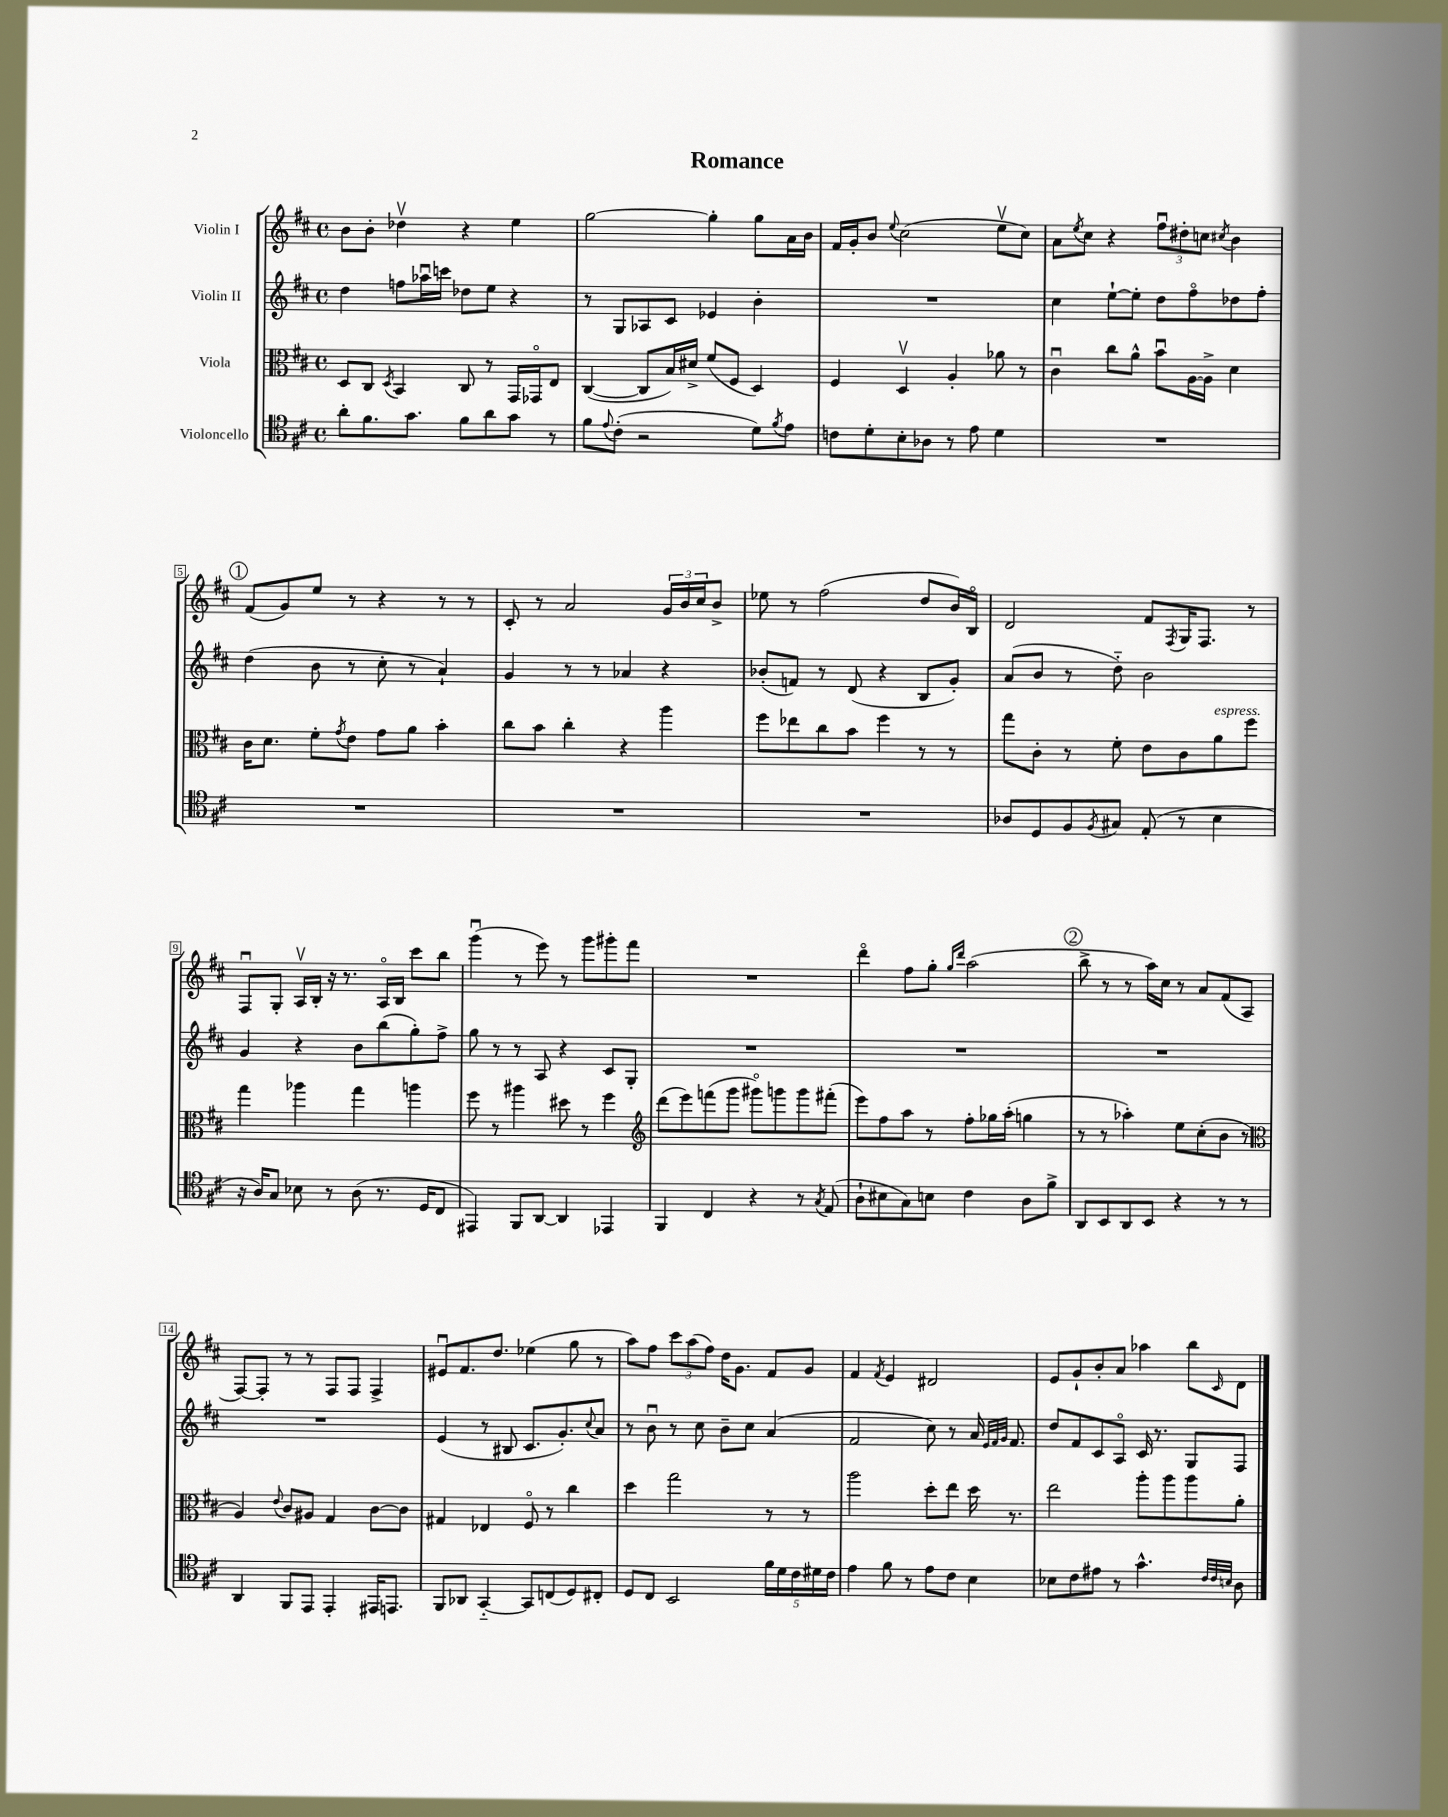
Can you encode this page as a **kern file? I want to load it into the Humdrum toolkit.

**kern	**kern	**kern	**kern
*part4	*part3	*part2	*part1
*staff4	*staff3	*staff2	*staff1
*I"Violoncello	*I"Viola	*I"Violin II	*I"Violin I
*clefC4	*clefC3	*clefG2	*clefG2
*k[f#c#]	*k[f#c#]	*k[f#c#]	*k[f#c#]
*M4/4	*M4/4	*M4/4	*M4/4
*met(c)	*met(c)	*met(c)	*met(c)
=1	=1	=1	=1
8a'\L	8D/L	4dd\	8b\L
8.f#\	8C#/J	.	8b'\J
.	8qD/	.	.
.	4BB/	8ffn\L	4dd-Xv\
8.g\J	.	.	.
.	.	16aa-Xu\L	.
.	.	16cccn\JJ	.
8f#\L	8C#/	8dd-X\L	4r
8a\	8r	8ee\J	.
8g\J	16GG/LL	4r	4ee\
.	16GG-X/J	.	.
8r	8E/J	.	.
=2	=2	=2	=2
8f#\L	([4C#/	8r	[2gg\
8qqe/	.	.	.
(8c#'\J	.	8G/L	.
2r	8C#/L]	8A-X/	.
.	16B/L)	8c#/J	.
.	16d#X^/JJ	.	.
.	(8f#/L	4e-X/	4gg'\]
.	8F#/J	.	.
8d\L)	4D/)	4b'\	8gg\L
8qf#/	.	.	.
8e\J	.	.	16a\L
.	.	.	16b\JJ
=3	=3	=3	=3
8cn\L	4F#/	1r	16f#/LL
.	.	.	16g'/J
8d'\	.	.	8b/J
.	.	.	8qqee/
8B'\	4Dv/	.	(2cc#\
8A-X\J	.	.	.
8r	4A'/	.	.
8e\	.	.	.
4d\	8a-X\	.	8eev\L
.	8r	.	8cc#\J)
=4	=4	=4	=4
1r	4c#u\	4cc#\	8a\L
.	.	.	8qee/
.	.	.	8cc#\J
.	8cc#\L	[8ee`\L	4r
.	8a^^\J	8ee'\J]	.
.	8bu\L	8dd\L	12ff#u\L
.	.	.	12dd#X'\
.	[16A\L	8ff#\	.
.	.	.	12ccn\J
.	16A^\JJ]	.	.
.	.	.	8qcc#X/
.	4d\	8dd-X\	4b\
.	.	8ff#'\J	.
!!LO:LB:g=z
!!LO:REH:place=s1:t=1
=5	=5	=5	=5
1r	16c#\KL	(4dd\	(8f#/L
.	8.d\J	.	.
.	.	.	8g/)
.	8f#'\L	8b\	8ee/J
.	8qg/	.	.
.	8e\J	8r	8r
.	8g\L	8cc#'\	4r
.	8a\J	8r	.
.	4b'\	4a`/)	8r
.	.	.	8r
=6	=6	=6	=6
1r	8cc#\L	4g/	8c#'/
.	8b\J	.	8r
.	4cc#'\	8r	2a/
.	.	8r	.
.	4r	4a-X/	.
.	4aa\	4r	24g/LL
.	.	.	24b/
.	.	.	24cc#/J
.	.	.	8b^/J
=7	=7	=7	=7
1r	8ff#\L	(8b-X'/L	8ee-X\
.	8ee-X\	8fn/J)	8r
.	8cc#\	8r	(2ff#\
.	8b\J	(8d/	.
.	4ff#\	4r	.
.	8r	8B/L	8dd/L
.	8r	8g'/J)	16b/L)
.	.	.	16B/JJ
=8	=8	=8	=8
8A-X/L	8gg\L	(8a/L	2d/
8D/	8c#'\J	8b/J	.
8F#/	8r	8r	.
8qF#/	.	.	.
8G#X/J	8f#'\	8dd\)	.
(8E'/	8e\L	2b\	8f#/L
.	.	.	8qF#/
8r	8c#\	.	16G/K
.	.	.	8.F#/J
!	!LO:TX:a:i:t=espress.	!	!
4B\	8a\	.	.
.	8ff#\J	.	8r
!!LO:LB:g=z
=9	=9	=9	=9
16r	4gg\	4g/	8F#u/L
16A/KL)	.	.	.
8G/J	.	.	8G'/J
8B-X\	4aa-X\	4r	16Av/LL
.	.	.	16B'/JJ
8r	.	.	16r
.	.	.	8.r
(8A\	4gg\	8b\L	.
8.r	.	(8bb\	16A/LL
.	.	.	16B/JJ
.	4aan\	8gg'\)	8ccc#\L
16D/KL	.	.	.
8C#/J	.	8ff#^\J	8bb\J
=10	=10	=10	=10
4EE#X/)	8ff#\	8gg\	(4gggu\
.	8r	8r	.
8FF#/L	4aa#X\	8r	8r
[8AA/J	.	8A/	8eee\)
4AA/]	8dd#X\	4r	8r
.	8r	.	8ggg\L
4EE-X/	4ff#\	8c#/L	8ggg#X'\
.	.	8G'/J	8fff#\J
=11	=11	=11	=11
*	*clefG2	*	*
4FF#/	(8ddd\L	1r	1r
.	8eee\)	.	.
4C#/	(8fffn\	.	.
.	8ggg\J	.	.
4r	8ggg#X\L)	.	.
.	8gggn\	.	.
8r	8ggg\	.	.
8qG/	.	.	.
(8E/	(8fff#X'\J	.	.
=12	=12	=12	=12
8A`\L	8eee\L)	1r	4ddd\
8B#X\	8ff#\	.	.
8G\)	8aa\J	.	8ff#\L
8Bn\J	8r	.	8gg'\J
.	.	.	16qqgg/LL
.	.	.	16qqddd/JJ
4c#\	8ff#'\L	.	(2aa\
.	16gg-X\L	.	.
.	(16aa'\JJ	.	.
8A\L	4ggn\	.	.
8f#^\J	.	.	.
!!LO:REH:place=s1:t=2
=13	=13	=13	=13
8AA/L	8r	1r	8bb^\
8BB/	8r	.	8r
8AA/	4aa-X'\)	.	8r
8BB/J	.	.	16aa\LL)
.	.	.	16cc#\JJ
4r	8ee\L	.	8r
.	(8cc#'\	.	8a/L
8r	8b\J	.	(8f#/
8r	8r	.	8A/J
!!LO:LB:g=z
=14	=14	=14	=14
*	*clefC3	*	*
4AA/	4A/)	1r	[8F#/L)
.	.	.	8F#'/J]
.	8qqe/	.	.
8FF#/L	8c#/L	.	8r
8EE/J	8A#X/J	.	8r
4EE'/	4G/	.	8F#/L
.	.	.	8F#/J
16EE#X/KL	[8c#\L	.	4F#^/
8.EEn/J	.	.	.
.	8c#\J]	.	.
=15	=15	=15	=15
8FF#/L	4G#X/	(4e/	8e#Xu/L
8AA-X/J	.	.	8.f#/
[4GG/	4E-X/	8r	.
.	.	.	8.dd/J
.	.	8B#X/	.
8GG/L]	8F#/	8.c#/L	(4ee-X\
(8Cn/	8r	.	.
.	.	8.g'/)	.
8D/)	4cc#\	.	8gg\
.	.	8qqcc#/	.
8C#X'/J	.	8a/J	8r
=16	=16	=16	=16
8D/L	4dd\	8r	8aa\L)
8C#/J	.	8bu\	8ff#\J
2BB/	2gg\	8r	12ccc#\L
.	.	.	(12aa\
.	.	8cc#\	.
.	.	.	12ff#\J)
.	.	8b~\L	16dd\KL
.	.	.	8.g\J
.	.	8cc#\J	.
20f#\LL	8r	(4a/	8f#/L
20d\	.	.	.
20c#\	.	.	.
.	8r	.	8g/J
20d#X\	.	.	.
20c#\JJ	.	.	.
=17	=17	=17	=17
4e\	2aa\	2f#/	4f#/
.	.	.	8qf#/
8f#\	.	.	4e/
8r	.	.	.
8e\L	8dd'\L	8cc#\)	2d#X/
8c#\J	8ee\J	8r	.
4B\	16dd\	16a/	.
.	.	32qqe/LLL	.
.	.	32qqf#/	.
.	.	32qqg/JJJ	.
.	8.r	8.f#/	.
=18	=18	=18	=18
8B-X\L	2ee\	8dd/L	8e/L
8c#\	.	8f#/	8g`/
8e#X\J	.	8c#/	8b'/
8r	.	8A/J	8a/J
4.g^^\	8aa'\L	16c#/	4aa-X\
.	.	8.r	.
.	8aa\	.	.
.	8aa\	8G/L	8bb\L
32qqc#/LLL	.	.	.
32qqc#/	.	.	.
32qqBn/JJJ	.	.	16qqc#/
8A\	8a'\J	8F#/J	8d\J
==	==	==	==
*-	*-	*-	*-
